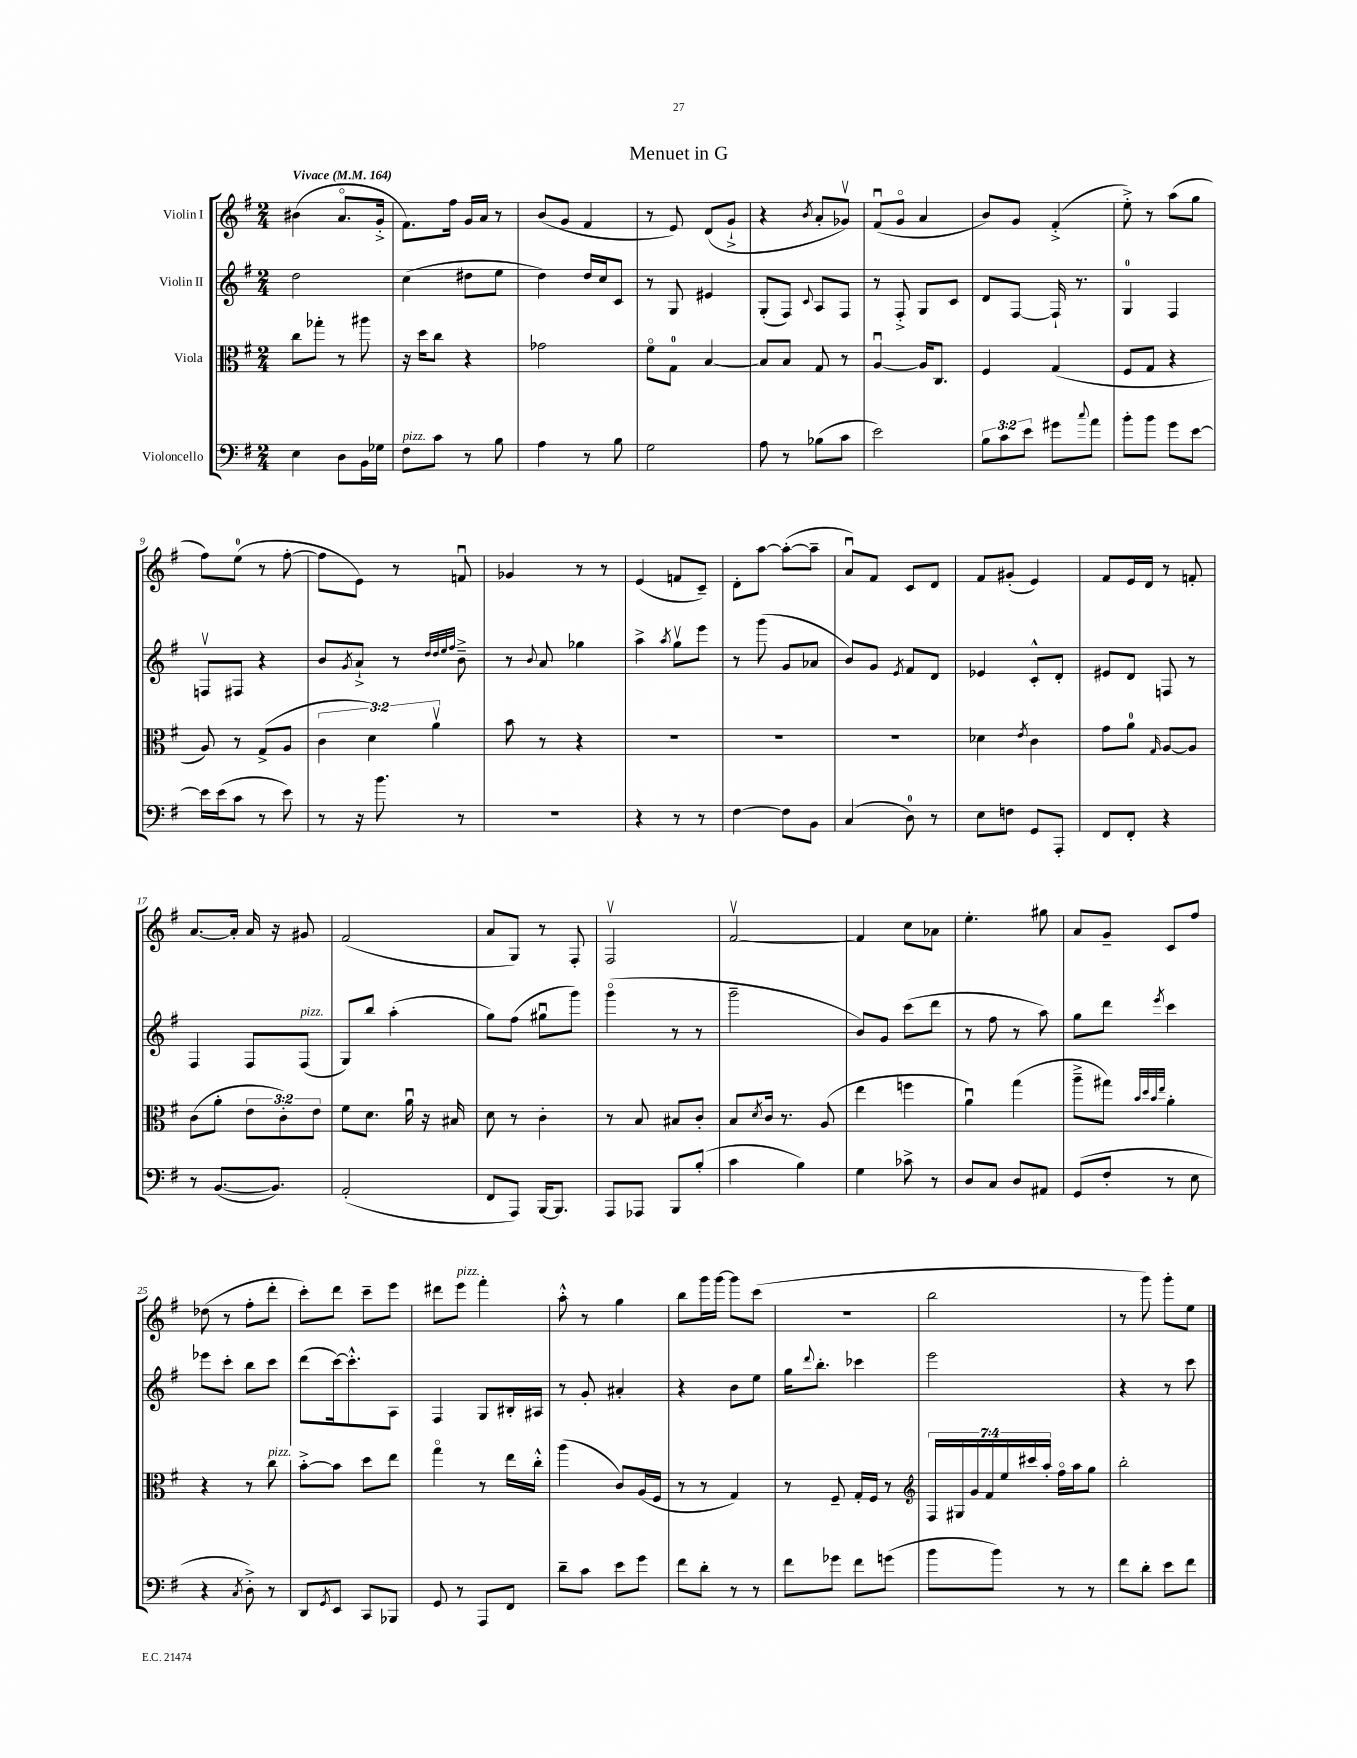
\header { title = "Menuet in G" }
<<
\new StaffGroup <<
\new Staff = "s0" \with { instrumentName = "Violin I" } {
    \clef treble \key g \major \numericTimeSignature \time 2/4 \tempo "Vivace" 4 = 164
    bis'4( a'8.\flageolet g'16-.-> |
    fis'8.) fis''16 g'16 a'16 r8 |
    b'8( g'8 fis'4 |
    r8 e'8) d'8( g'8-!-> |
    r4 \acciaccatura { b'8 } a'8-. ges'8\upbow) |
    fis'8\downbow( g'8\flageolet a'4 |
    b'8) g'8 fis'4-.->( |
    e''8-.->) r8 a''8( g''8 |
    fis''8) e''8-0( r8 fis''8~-. |
    fis''8 e'8) r8 f'8\downbow |
    ges'4 r8 r8 |
    e'4( f'8 c'8--) |
    d'8-. a''8~ a''8~-.( a''8-- |
    a'8\downbow) fis'8 c'8 d'8 |
    fis'8 gis'8-.( e'4) |
    fis'8 e'16 d'16 r8 f'8-. |
    a'8.~ a'16-. a'16 r16 gis'8 |
    fis'2( |
    a'8 g8) r8 fis8-. |
    fis2\upbow |
    fis'2~\upbow |
    fis'4 c''8 aes'8 |
    e''4.-. gis''8 |
    a'8 g'8-- c'8 fis''8 |
    des''8( r8 fis''8-. d'''8-. |
    c'''8-.) d'''8 c'''8-- e'''8 |
    dis'''8 e'''8^\markup { \italic "pizz." } fis'''4-. |
    a''8-.-^ r8 g''4 |
    b''8 g'''16 g'''16~ g'''8 c'''8( |
    r2 |
    b''2 |
    r8 g'''8) g'''8-. e''8 \bar "|." |
}
\new Staff = "s1" \with { instrumentName = "Violin II" } {
    \clef treble \key g \major \numericTimeSignature \time 2/4
    d''2 |
    c''4( dis''8 e''8 |
    d''4) d''16 c''16 c'8 |
    r8 g8 eis'4 |
    g8-.( fis8) \appoggiatura { c'8 } a8 fis8 |
    r8 fis8-.-> g8 c'8 |
    d'8 fis8~ fis16-! r8. |
    g4-0 fis4 |
    f8\upbow fis8 r4 |
    b'8 \acciaccatura { g'8 } a'8-!-> r8 \grace { d''32 d''32 e''32 fis''32 } b'8---> |
    r8 \appoggiatura { b'8 } a'8 ges''4 |
    a''4-> \acciaccatura { a''8 } g''8\upbow e'''8 |
    r8 g'''8( g'8 aes'8 |
    b'8) g'8 \acciaccatura { e'8 } fis'8 d'8 |
    ees'4 c'8-.-^ d'8-. |
    eis'8 d'8 f8 r8 |
    fis4 fis8 fis8^\markup { \italic "pizz." }( |
    g8) b''8 a''4-.( |
    g''8) fis''8( gis''8\downbow g'''8) |
    g'''4\flageolet( r8 r8 |
    g'''2-- |
    b'8) g'8 c'''8( d'''8 |
    r8 fis''8 r8 a''8) |
    g''8 d'''8 \acciaccatura { e'''8 } c'''4 |
    ees'''8 c'''8-. b''8 c'''8 |
    d'''8( c'''16~) c'''8.-.-^ a8 |
    fis4 g8 bis16-. ais16 |
    r8 g'8-. ais'4-. |
    r4 b'8 e''8 |
    g''16 \appoggiatura { d'''8 } b''8.-. ces'''4 |
    e'''2 |
    r4 r8 c'''8 \bar "|." |
}
\new Staff = "s2" \with { instrumentName = "Viola" } {
    \clef alto \key g \major \numericTimeSignature \time 2/4 \override Staff.TupletNumber.text = #tuplet-number::calc-fraction-text
    c''8 ges''8-. r8 ais''8 |
    r16 d''16 c''8 r4 |
    ges'2 |
    fis'8\flageolet g8-0 b4~ |
    b8 b8 g8 r8 |
    a4~\downbow a16 c8. |
    fis4 g4( |
    fis8 g8 r4 |
    a8) r8 g8->( a8 |
    \tuplet 3/2 { c'4 d'4) a'4\upbow } |
    b'8 r8 r4 |
    R2 |
    R2 |
    R2 |
    des'4 \acciaccatura { e'8 } c'4 |
    g'8 a'8-0 \grace { g16 } a8~ a8 |
    c'8( a'8-. \tuplet 3/2 { e'8 c'8-.) e'8 } |
    fis'8 d'8. a'16\downbow r16 bis16 |
    d'8 r8 c'4-. |
    r8 b8 bis8 c'8-. |
    b8 \acciaccatura { d'8 } c'16 r8. a8( |
    e''4 f''4 |
    a'4\downbow) g''4( |
    a''8---> gis''8) \grace { b'32 d''32 b'32 e''32 } a'4-. |
    r4 r8 c''8^\markup { \italic "pizz." } |
    b'8~-.-> b'8 d''8 e''8 |
    g''4\flageolet r8 e''16 c''16-.-^ |
    a''4( c'8) a16( fis16 |
    r8 r8 g4) |
    r8 fis8-- g16-. fis16 r8 |
    \clef treble \tuplet 7/4 { fis16 gis16 g'16 fis'16 e''16 cis'''16 a''16-. } fis''16\flageolet a''16 g''8 |
    b''2-. \bar "|." |
}
\new Staff = "s3" \with { instrumentName = "Violoncello" } {
    \clef bass \key g \major \numericTimeSignature \time 2/4 \override Staff.TupletNumber.text = #tuplet-number::calc-fraction-text
    e4 d8 b,16 ges16 |
    fis8^\markup { \italic "pizz." } c'8 r8 b8 |
    a4 r8 b8 |
    g2 |
    a8 r8 bes8( c'8 |
    e'2) |
    \tuplet 3/2 { b8 c'8 e'8 } gis'8 \appoggiatura { c''8 } a'8 |
    b'8-. b'8 g'8 e'8~ |
    e'16 e'16( c'8 r8 e'8) |
    r8 r16 b'8. r8 |
    R2 |
    r4 r8 r8 |
    fis4~ fis8 b,8 |
    c4( d8-0) r8 |
    e8 f8 g,8 a,,8-. |
    fis,8 fis,8-. r4 |
    r8 b,8.~( b,8.) |
    a,2-.( |
    fis,8 a,,8) b,,16~ b,,8. |
    a,,8 aes,,8 b,,8 b8-.( |
    c'4 b4) |
    g4 ces'8-> r8 |
    d8 c8 d8 ais,8 |
    g,8( fis8-. r8 e8 |
    r4 \acciaccatura { c8 } d8-.->) r8 |
    d,8 \acciaccatura { g,8 } e,8 c,8 bes,,8 |
    g,8 r8 a,,8 fis,8 |
    d'8-- c'8 e'8 g'8 |
    fis'8 d'8-. r8 r8 |
    fis'8 ges'8 fis'8 g'8( |
    b'8 b'8) r8 r8 |
    fis'8 d'8-. e'8 fis'8 \bar "|." |
}
>>
>>
